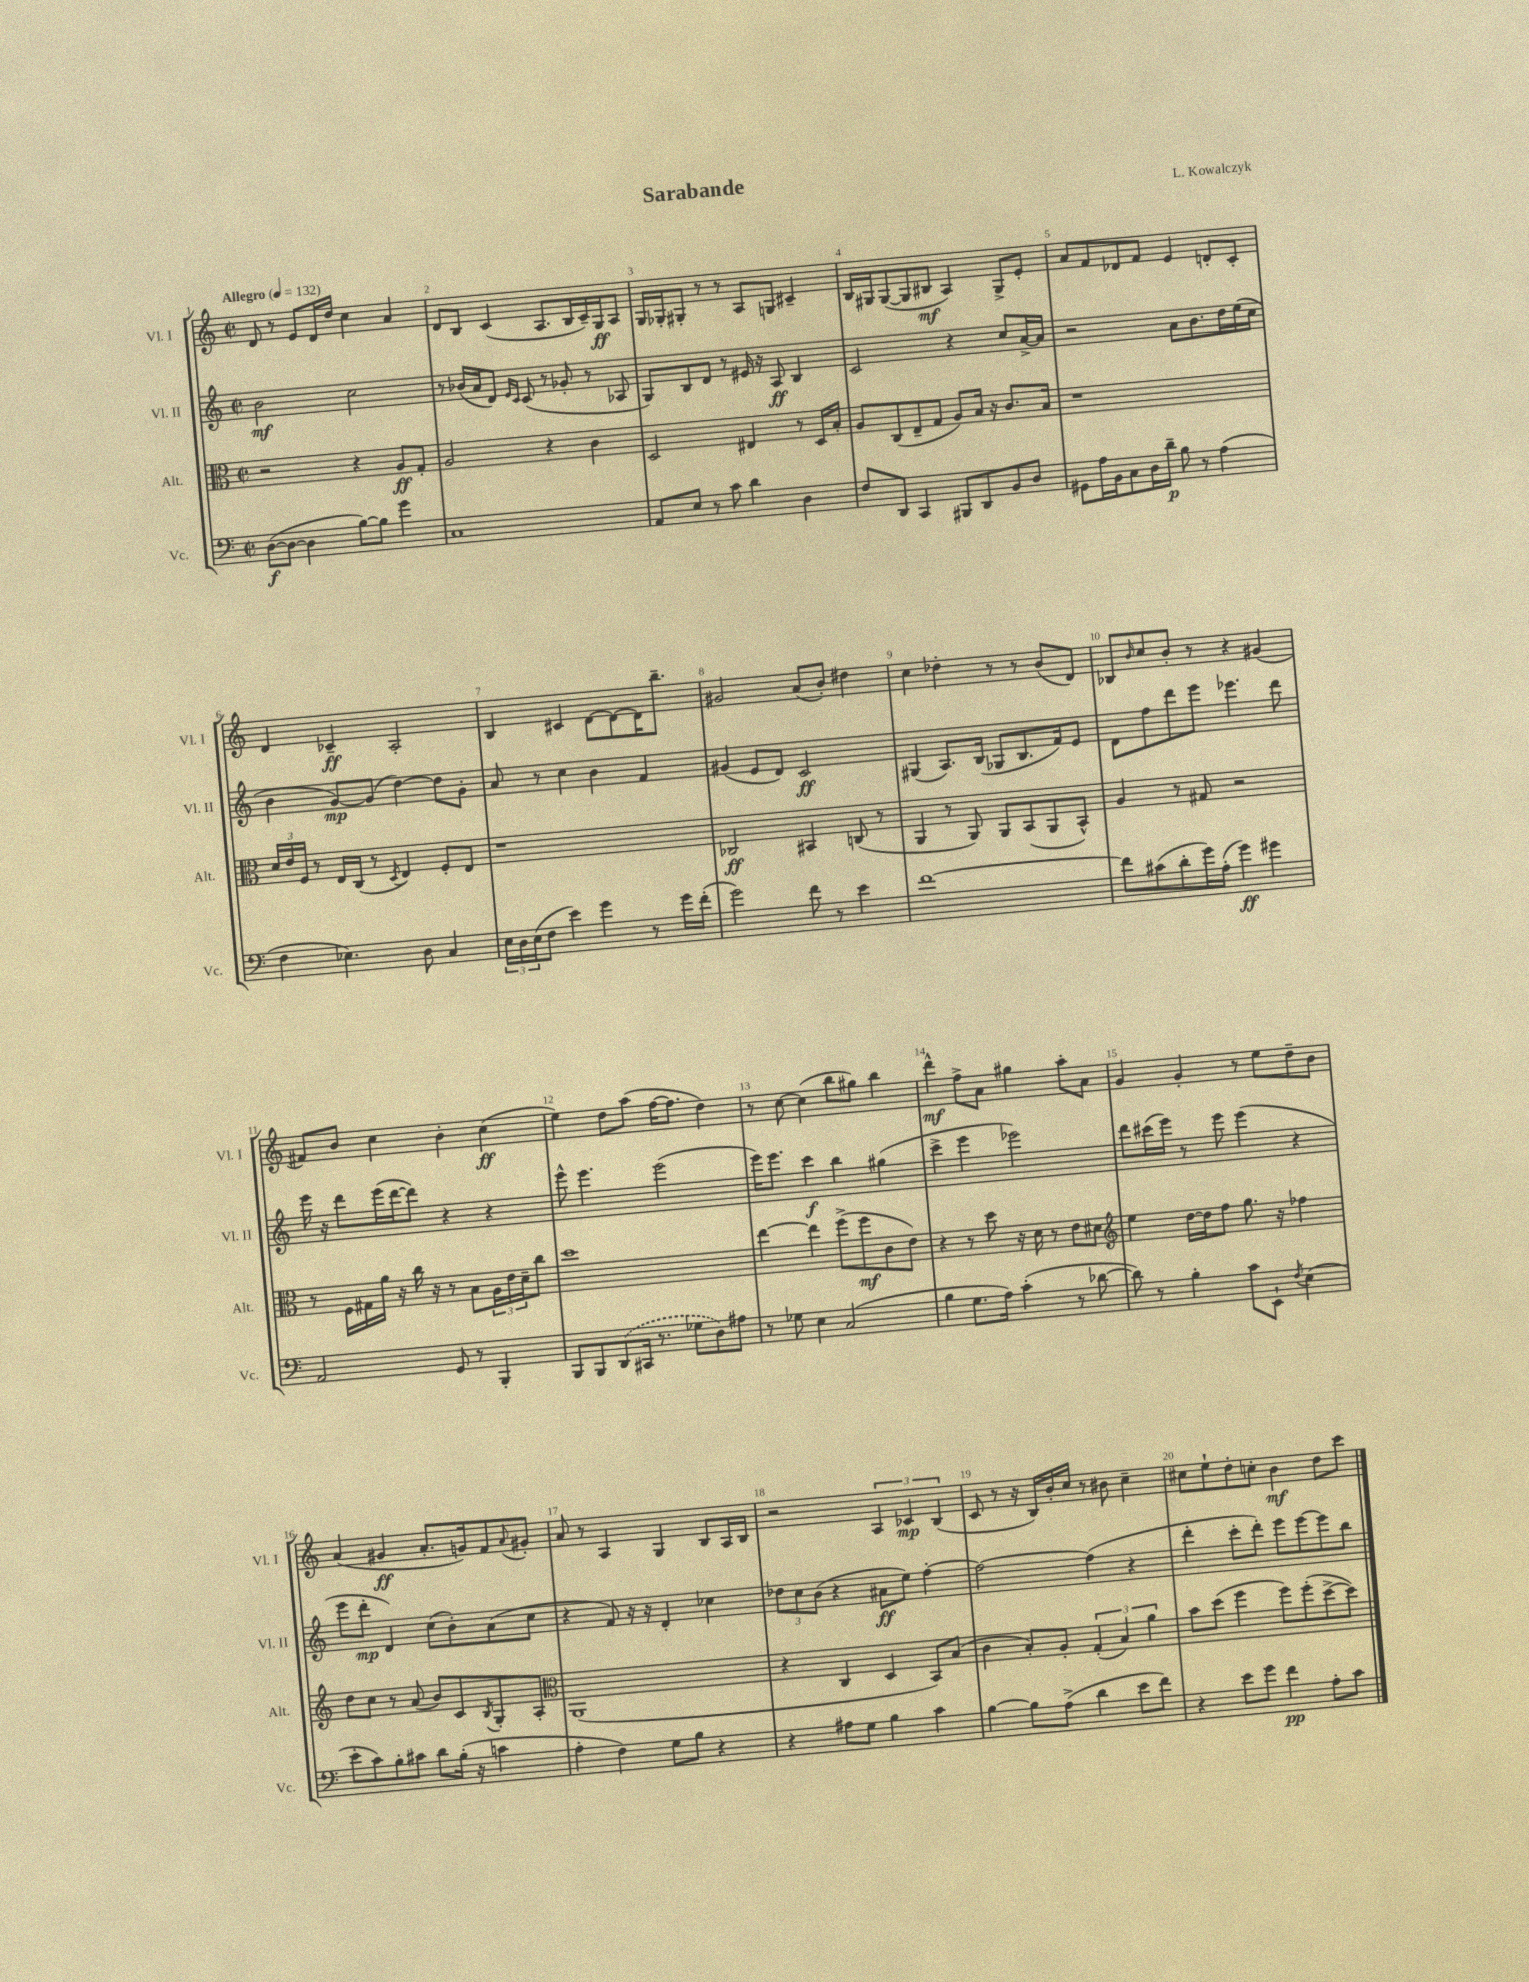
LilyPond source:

\header { title = "Sarabande" composer = "L. Kowalczyk" }
<<
\new StaffGroup <<
\new Staff = "s0" \with { instrumentName = "Vl. I" shortInstrumentName = "Vl. I" } {
    \clef treble \key c \major \defaultTimeSignature \time 2/2 \tempo "Allegro" 4 = 132
    d'8 r8 e'8 d'16 d''16 c''4 a'4 |
    d'8 b8 c'4( a8. b16 c'16--) g16\ff a8 |
    g16 ges16-. gis8-. r8 r8 a8 g8 cis'4-- |
    b16 gis16 gis8~( gis8 bis8\mf a4) gis8-> e'8-. |
    a'8 f'8 des'8 f'8 e'4 d'8-. c'8-. |
    d'4 ces'4--\ff a2-. |
    b4 cis'4 d'8~ d'8~ d'16 b''8.-- |
    gis'2 a'8( b'8-.) dis''4 |
    c''4 des''4-. r8 r8 b'8( d'8) |
    bes8 \grace { b'16 } c''8 b'8-. r8 r4 gis'4( |
    fis'8) b'8 c''4 b'4-. c''4\ff( |
    e''4) d''8 a''8( f''16~ f''8. d''4) |
    r8 c''8~ c''4( b''8 gis''8) b''4 |
    d'''4-^\mf f''8-> a'8 gis''4 a''8-. a'8 |
    g'4 g'4-. r8 e''8 d''8-- b'8 |
    a'4( gis'4\ff a'8.-. g'16) f'8 \appoggiatura { a'8 } gis'8-. |
    a'8 r8 a4 g4 b8 a16 b16 |
    r2 \tuplet 3/2 { a4 ces'4\mp b4( } |
    c'8 r8 r16 b16) b'16-. c''16 r8 bis'8 c''4-- |
    cis''8 e''8-! d''8-. c''8-. b'4\mf d''8 c'''8 \bar "|." |
}
\new Staff = "s1" \with { instrumentName = "Vl. II" shortInstrumentName = "Vl. II" } {
    \clef treble \key c \major \defaultTimeSignature \time 2/2
    b'2\mf c''2 |
    r8 bes'16( a'16 d'8) \grace { e'16 c'16 } c'8( r8 ges'8-. r8 aes8 |
    g8) b8 d'8 r8 eis'16 r16 a8\ff b4 |
    c'2 r4 c''8 a'16~-> a'16 |
    r2 a'8 b'8. d''16 e''16( c''16 |
    b'4 g'8~\mp) g'8( d''4~) d''8 g'8-. |
    a'8 r8 c''4 b'4 f'4 |
    gis'4( e'8 d'8) c'2\ff |
    gis4( a8.) b16( ges8 b8. f'16) e'8 |
    d'8 f''8 d'''8 e'''8 ees'''4. d'''8 |
    e'''16 r16 d'''8 e'''16( d'''16~ d'''8) r4 r4 |
    e'''8-^ e'''4. e'''2( |
    e'''16) e'''8. c'''4\f b''4 gis''4( |
    c'''4-> e'''4 ees'''2) |
    d'''8 cis'''16( e'''16) r8 e'''8 e'''4( r4 |
    e'''8 d'''8-.\mp d'4) c''8( b'8-.) a'8( c''8 |
    r4 f'8) r16 r16 d'4-. ces''4 |
    \tuplet 3/2 { des''8 c''8 b'8( } r4 ais'8\ff e''8) f''4~-. |
    f''2~ f''4( r4 |
    d'''4-. c'''8-. d'''8-.) e'''8 e'''8~ e'''8 b''8 \bar "|." |
}
\new Staff = "s2" \with { instrumentName = "Alt." shortInstrumentName = "Alt." } {
    \clef alto \key c \major \defaultTimeSignature \time 2/2
    r2 r4 a8\ff g8-. |
    a2 r4 c'4 |
    d2 eis4 r8 d16 b16-. |
    a8 c8( e8-- g8 a8) b16 r16 c'8. b16 |
    r1 |
    \tuplet 3/2 { d'16 e'16 f16 } r8 e16 c16( r8 \acciaccatura { d8 } e4) f8-. e8 |
    r1 |
    ces2\ff bis,4 c8( r8 |
    a,4 r8 a,8) a,8 b,8( a,8 b,8-^) |
    a4 r8 gis8 r2 |
    r8 f16 gis16 a'16 r16 c''16 r16 r8 b8 \tuplet 3/2 { a16 e'16 d'16-- } c''8 |
    d''1 |
    e''4~ e''4 f''8->( f''8\mf c'8 e'8) |
    r4 r8 d''8 r16 d'16 r8 e'8 dis'8 |
    \clef treble e''4 d''16~ d''16 f''8 g''8. r16 fes''4 |
    d''8 c''8 r8 a'8( b'8) c'8 \acciaccatura { b8 } g8-. a8-. |
    \clef alto a,1( |
    r4 c4 d4 b,8) b8( |
    c'4 b8-.) a8-. \tuplet 3/2 { g4-.( b4) a'4 } |
    b'8 d''8( f''4 f''8) f''8-.( d''8~-> d''8) \bar "|." |
}
\new Staff = "s3" \with { instrumentName = "Vc." shortInstrumentName = "Vc." } {
    \clef bass \key c \major \defaultTimeSignature \time 2/2
    d8~\f( d8~ d4 b8~) b8 g'4 |
    c1 |
    a,8 e8 r8 c'8 d'4 d4 |
    f8 d,8 c,4 bis,,8 d,8 b,8 d8 |
    gis,8 a16 b,16 c8 d16 d'16--\p b8 r8 a4( |
    f4 ees4.) d8 c4 |
    \tuplet 3/2 { e16 d16 e16( } f8 e'4) g'4 r8 g'16 f'16-.( |
    g'2) f'8 r8 e'4 |
    f'1~ |
    f'8 cis'8( d'8-. g'16) a16-.( g'4\ff) gis'4 |
    a,2 g,8 r8 b,,4-. |
    b,,8 b,,8 \once \slurDashed d,8( cis,16 r8. ges8 d8) ais8 |
    r8 ges8 e4 c2( |
    b4 g8. a16) c'4-.( r8 des'8~ |
    des'8) r8 b4-. c'8 e,8-! \acciaccatura { f8 } e4( |
    e'8-. c'8) b8-. cis'8 d'8 b16-.( r16 c'4 |
    a4-. f4) g8 b8 r4 |
    r4 ais8 g8 b4 c'4 |
    b4~ b8 a8->( d'4 e'8 f'8) |
    r4 e'8 g'8 f'4\pp a8-. c'8 \bar "|." |
}
>>
>>
\layout { \context { \Score \override BarNumber.break-visibility = ##(#f #t #t) barNumberVisibility = #all-bar-numbers-visible } }
